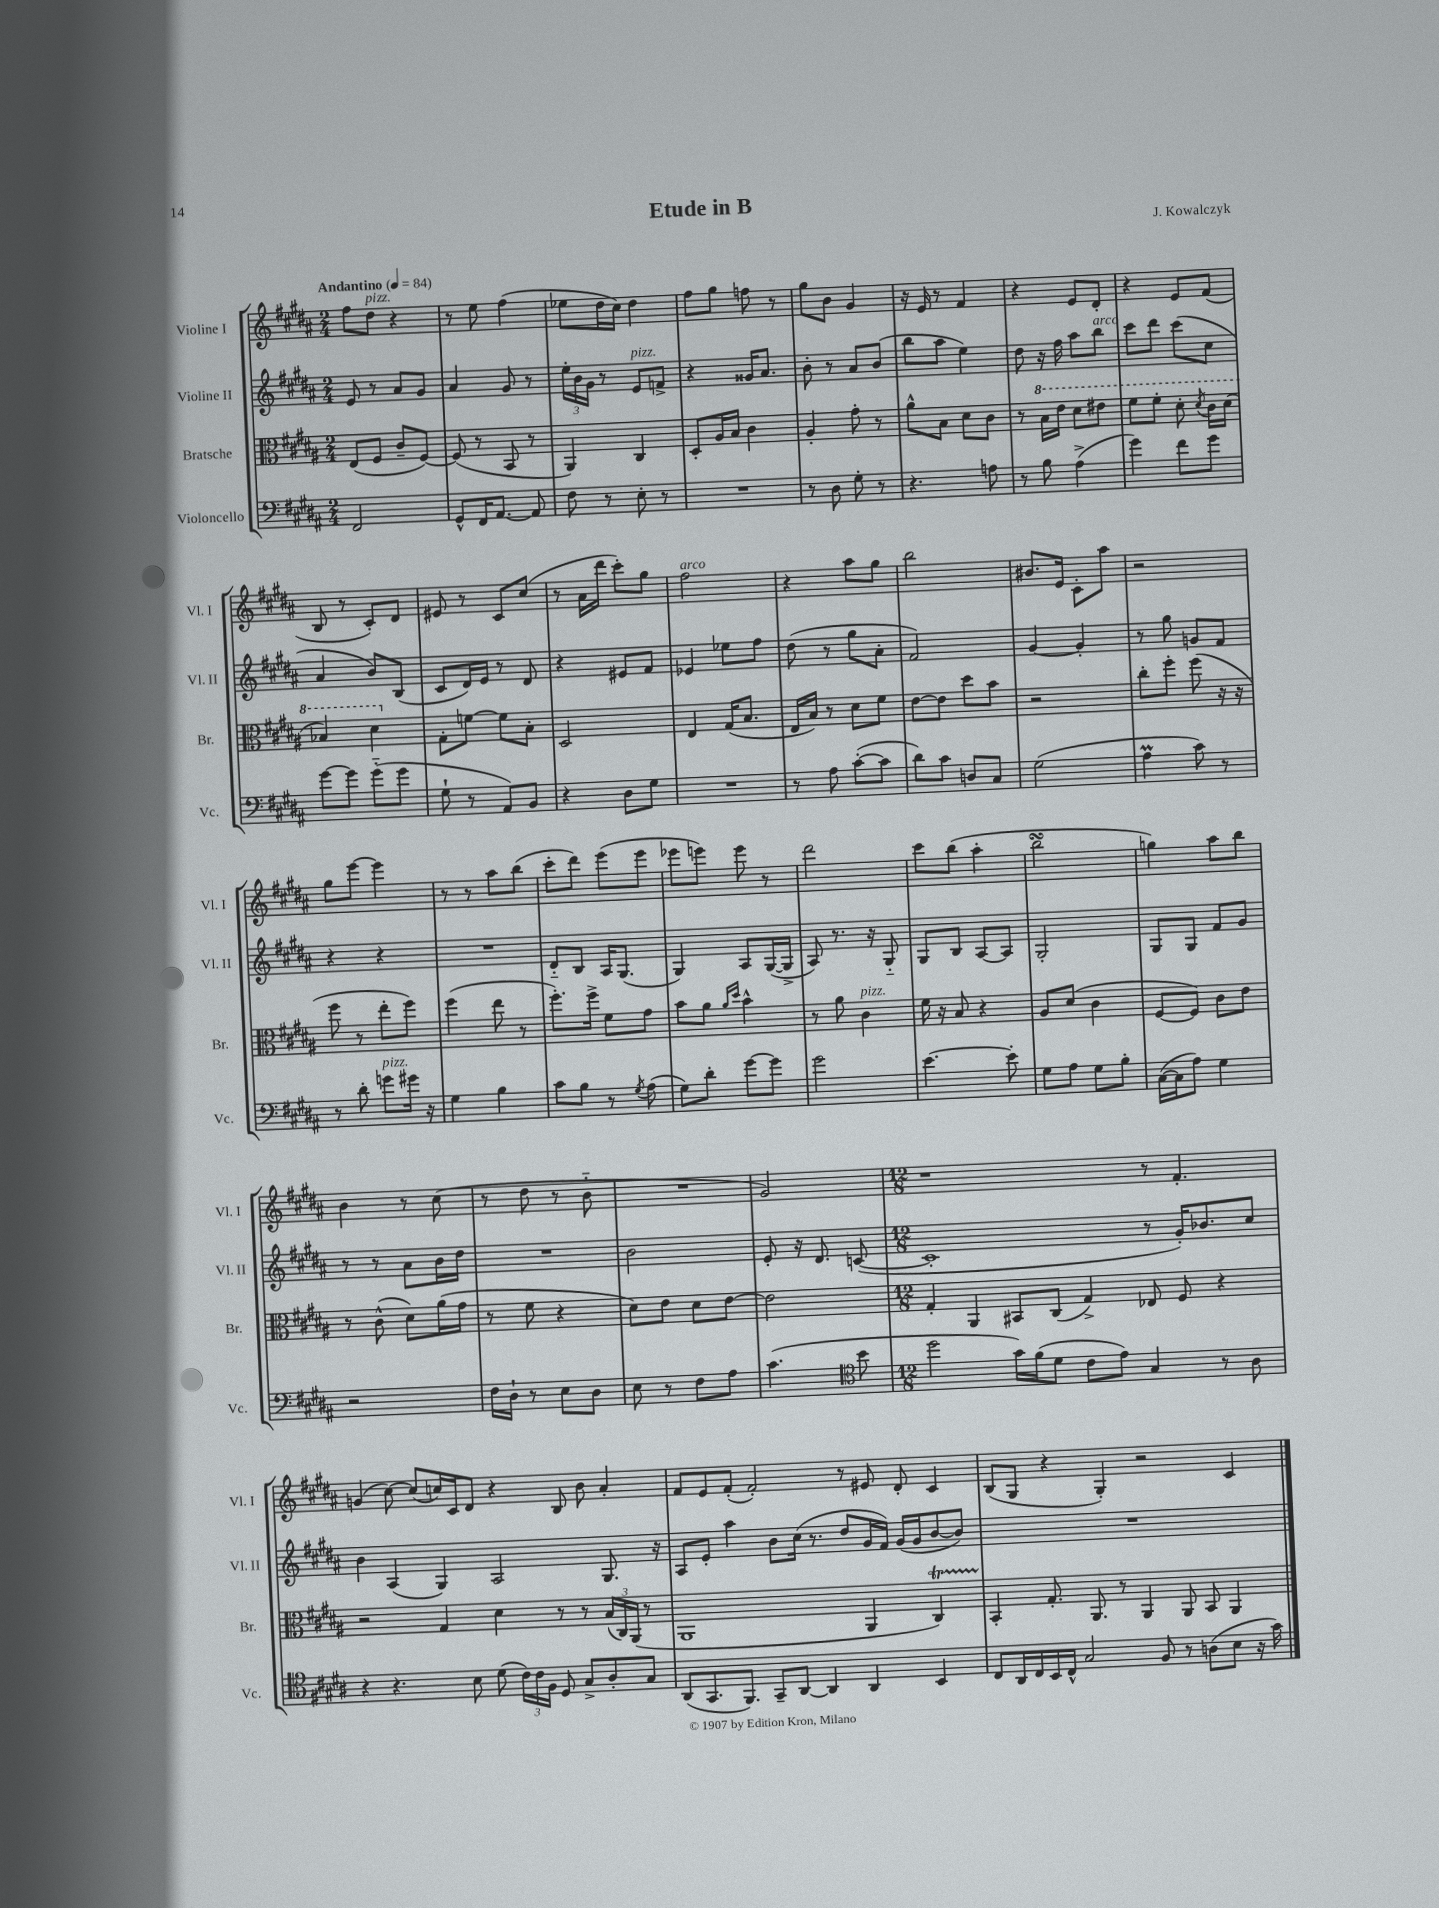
\header { title = "Etude in B" composer = "J. Kowalczyk" }
<<
\new StaffGroup <<
\new Staff = "s0" \with { instrumentName = "Violine I" shortInstrumentName = "Vl. I" } {
    \clef treble \key b \major \numericTimeSignature \time 2/4 \tempo "Andantino" 4 = 84
    \autoBeamOff fis''8[ dis''8]^\markup { \italic "pizz." } r4 |
    r8 e''8 fis''4( |
    ees''8[ dis''16 cis''16]) dis''4 |
    fis''8[ gis''8] f''8 r8 |
    gis''8[ b'8] gis'4 |
    r16 e'16 r8 fis'4 |
    r4 e'8[ dis'8]-. |
    r4 e'8[ fis'8]( |
    b8 r8 cis'8[-.) dis'8] |
    eis'8 r8 cis'8[ cis''8]( |
    r8 ais'16[ dis'''16] cis'''8[-.) gis''8] |
    fis''2^\markup { \italic "arco" } |
    r4 ais''8[ gis''8] |
    b''2 |
    bis'8.[ e'16] cis'8[-. ais''8] |
    r2 |
    gis''8[ e'''8]~ e'''4 |
    r8 r8 ais''8[ b''8]( |
    cis'''8[-. dis'''8]) e'''8[( e'''8] |
    ees'''8[ e'''8]) e'''8 r8 |
    dis'''2 |
    cis'''8[ b''8]( ais''4-. |
    b''2\turn |
    g''4) ais''8[ b''8] |
    b'4 r8 cis''8( |
    r8 dis''8 r8 b'8-_ |
    R2 |
    gis'2) |
    \numericTimeSignature \time 12/8 r1 r8 fis'4.-. |
    g'4( cis''8~) cis''8[( c''16) cis'16 dis'8] r4 b8 b'8 ais'4-. |
    fis'8[ e'8 fis'8]-.( fis'2-.) r8 eis'8 dis'8-. cis'4 |
    b8[( gis8] r4 gis4-.) r2 cis'4 \bar "|." |
}
\new Staff = "s1" \with { instrumentName = "Violine II" shortInstrumentName = "Vl. II" } {
    \clef treble \key b \major \numericTimeSignature \time 2/4
    \autoBeamOff e'8 r8 ais'8[ gis'8] |
    ais'4 gis'8 r8 |
    \tuplet 3/2 { e''16[-. b'16 gis'16] } r8 e'8[^\markup { \italic "pizz." } f'8]-> |
    r4 gisis'16[ ais'8.] |
    b'8-. r8 ais'8[ b'8]( |
    b''8[ ais''8] e''4) |
    dis''8 r16 fis''16 ais''8[ b''8]^\markup { \italic "arco" } |
    cis'''8[ dis'''8] cis'''8[( cis''8] |
    ais'4 b'8[) b8]( |
    cis'8[ dis'16) e'16] r8 dis'8 |
    r4 eis'8[ fis'8] |
    ees'4 ees''8[ fis''8] |
    dis''8( r8 gis''8[ ais'8]-. |
    fis'2) |
    gis'4~ gis'4-. |
    r8 gis''8 g'8[ fis'8] |
    r4 r4 |
    R2 |
    dis'8[-_ b8] ais16[ gis8.]( |
    gis4) ais8[ gis16~( gis16]-> |
    ais8) r8. r16 gis8-_ |
    gis8[ b8] ais8[~ ais8] |
    gis2-. |
    gis8[ gis8] fis'8[ gis'8] |
    r8 r8 ais'8[ b'16 dis''16] |
    R2 |
    b'2 |
    e'8-. r16 dis'8. c'8~( |
    \numericTimeSignature \time 12/8 c'1-. r8 gis'16[-.) bes'8. cis''8] |
    b'4 ais4( gis4) ais2 gis8. r16 |
    ais8[ e'8]-. ais''4 b'8[ cis''16]( r8. dis''8[ gis'16 fis'16]) gis'16[( gis'16 b'8~ b'8]) |
    R1. \bar "|." |
}
\new Staff = "s2" \with { instrumentName = "Bratsche" shortInstrumentName = "Br." } {
    \clef alto \key b \major \numericTimeSignature \time 2/4
    \autoBeamOff e8[( fis8] cis'8[-- fis8]~) |
    fis8( r8 b,8 r8 |
    ais,4) cis4 |
    dis8[-. ais16 b16] cis'4 |
    ais4-. gis'8-. r8 |
    ais'8[-^ b8] dis'8[ cis'8] |
    r8 \ottava #1 b'16[ e''16] dis''8[ eis''8] |
    fis''8[ fis''8]-. dis''8-. \acciaccatura { dis''8 } cis''16[ dis''16]( |
    bes'4) dis''4 \ottava #0 |
    gis8[-. f'8]~ f'8[ b8]-. |
    dis2 |
    e4 gis16[( b8.] |
    e16[ b16]) r8 dis'8[ fis'8] |
    e'8[~ e'8] dis''8[ b'8] |
    r2 |
    cis''8[-. fis''8]-. fis''8( r16 r16 |
    fis''8 r8 e''8[-. fis''8]) |
    fis''4( e''8 r8 |
    fis''8.[-.) fis''16]-> fis'8[ gis'8] |
    b'8[ ais'8] \grace { ais'16[ dis''16] } b'4-^ |
    r8 ais'8 cis'4^\markup { \italic "pizz." } |
    fis'16 r16 b8 r4 |
    ais8[ dis'8]( cis'4 |
    fis8[~ fis8]) cis'8[ e'8] |
    r8 cis'8-^( dis'8[) ais'16( gis'16] |
    r8 fis'8 r4 |
    dis'8[) e'8] dis'8[ e'8]~ |
    e'2 |
    \numericTimeSignature \time 12/8 gis4-. ais,4 bis,8[ cis8]( gis4->) ees8 fis8 r4 |
    r2 gis4 dis'4 r8 r8 \tuplet 3/2 { b16[( cis16) ais,16]( } r8 |
    ais,1 ais,4 cis4\startTrillSpan) |
    b,4-.\stopTrillSpan gis8.-. ais,8. r8 ais,4 ais,8 b,8 ais,4 \bar "|." |
}
\new Staff = "s3" \with { instrumentName = "Violoncello" shortInstrumentName = "Vc." } {
    \clef bass \key b \major \numericTimeSignature \time 2/4
    \autoBeamOff fis,2 |
    gis,8[-^ fis,16 ais,8.]~ ais,8 |
    fis8 r8 e8-. r8 |
    R2 |
    r8 dis8 gis8-. r8 |
    r4. a8 |
    r8 b8 ais4->( |
    gis'4) fis'8[ gis'8] |
    gis'8[~ gis'8] gis'8[-_( gis'8] |
    gis8-! r8 ais,8[) b,8] |
    r4 dis8[ gis8] |
    R2 |
    r8 ais8 cis'8[~-.( cis'8] |
    dis'8[) cis'8] d8[ cis8] |
    gis2( |
    ais4\prall cis'8) r8 |
    r8 dis'8-. g'8[^\markup { \italic "pizz." } gis'16] r16 |
    gis4 b4 |
    cis'8[ b8] r8 \acciaccatura { gis8 } ais8( |
    gis8[) dis'8]-. gis'8[~ gis'8] |
    gis'2 |
    e'4.~ e'8-. |
    gis8[ ais8] gis8[ b8]-. |
    cis16[~( cis16 ais8]) gis4 |
    r2 |
    fis16[ dis16]-! r8 e8[ dis8] |
    e8 r8 fis8[ ais8] |
    cis'4.( \clef tenor b'8 |
    \numericTimeSignature \time 12/8 dis''2 gis'16[) fis'16( dis'8] cis'8[ e'8]) gis4 r8 ais8 |
    r4 r4. b8 dis'8( \tuplet 3/2 { cis'16[) cis'16 fis16] } dis8 gis8[-> ais8-. gis8] |
    ais,8[( gis,8. fis,8.]) gis,8[-- ais,8]~ ais,4 ais,4 b,4 |
    cis8[ ais,16 cis16 b,16 cis16]-^ gis2 fis8 r8 a8[( b8] r16 gis'16) \bar "|." |
}
>>
>>
\layout { \context { \Score \remove "Bar_number_engraver" } }
